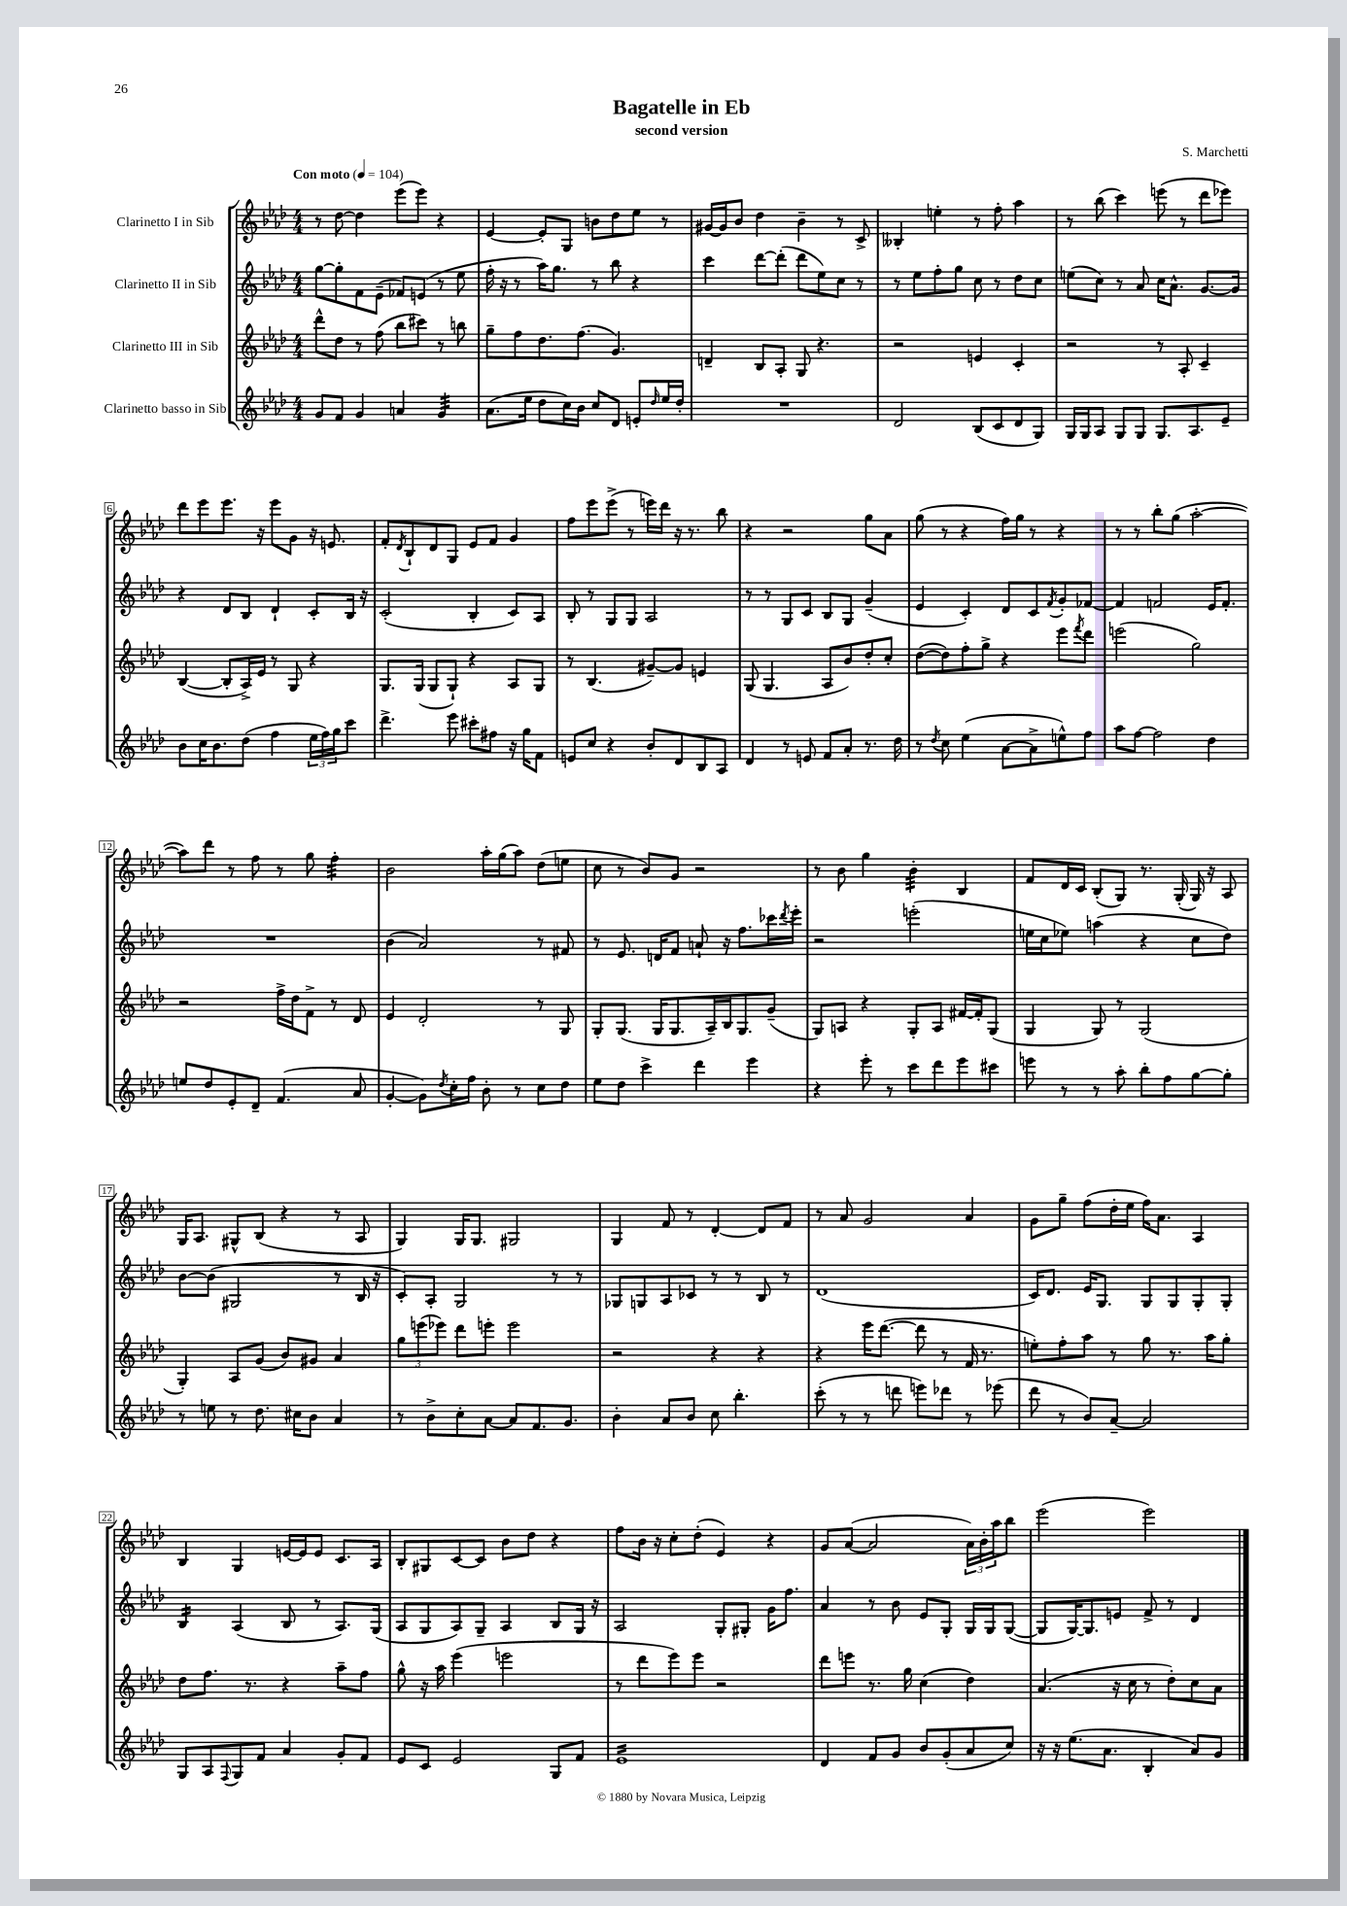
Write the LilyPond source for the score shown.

\header { title = "Bagatelle in Eb" composer = "S. Marchetti" subtitle = "second version" }
<<
\new StaffGroup <<
\new Staff = "s0" \with { instrumentName = "Clarinetto I in Sib" } {
    \clef treble \key aes \major \numericTimeSignature \time 4/4 \tempo "Con moto" 4 = 104
    r8 des''8~ des''4 ees'''8( ees'''8) r4 |
    ees'4~ ees'8-. g8 b'8 des''8 ees''8 r8 |
    gis'16~ gis'16 bes'8 des''4 bes'4-- r8 c'8-> |
    beses4-. e''4-. r8 f''8-. aes''4 |
    r8 bes''8( c'''4) e'''8( r8 des'''8 ees'''8) |
    des'''8 ees'''8 ees'''8. r16 ees'''8 g'8 r16 e'8. |
    f'8-. \acciaccatura { des'8 } bes8-! des'8 g8 ees'8 f'8 g'4 |
    f''8 ees'''8 ees'''8->( r8 e'''16) des'''16 r16 r8. bes''8 |
    r4 r2 g''8 aes'8 |
    g''8( r8 r4 f''16) g''16 r8 r4 |
    r8 r8 bes''8-. g''8( aes''2~-. |
    aes''8) des'''8 r8 f''8 r8 g''8 f''4:32-. |
    bes'2 aes''16-. g''16( aes''8) des''8( e''8 |
    c''8 r8 bes'8) g'8 r2 |
    r8 bes'8 g''4 bes'4:32-. bes4 |
    f'8 des'16 c'16 bes8-.( g8) r8. g16-.( g16) r16 aes8 |
    g16 aes8. gis8-^ bes8( r4 r8 aes8 |
    g4) g16 g8. gis2 |
    g4 f'8 r8 des'4~-. des'8 f'8 |
    r8 aes'8 g'2 aes'4 |
    g'8 g''8-- f''8( des''16-. ees''16 f''16) aes'8. aes4 |
    bes4 g4 e'16~ e'16 e'8 c'8. aes16 |
    bes8-. gis8 c'8~ c'8 bes'8 des''8 r4 |
    f''8 bes'16 r16 c''8-. des''8-.( ees'4) r4 |
    g'8 aes'8~( aes'2 \tuplet 3/2 { aes'16) bes'16-. aes''16 } bes''8 |
    ees'''2( ees'''2) \bar "|." |
}
\new Staff = "s1" \with { instrumentName = "Clarinetto II in Sib" } {
    \clef treble \key aes \major \numericTimeSignature \time 4/4
    g''8~ g''8-. f'8 ees'8--( fes'8) e'8( r8 ees''8 |
    f''16-. r16 r8 aes''16) g''8. r8 bes''8 r4 |
    c'''4 des'''8~ des'''8-.( des'''8 ees''8) c''8 r8 |
    r8 ees''8 f''8-. g''8 c''8 r8 des''8 c''8 |
    e''8( c''8) r8 aes'8 c''16 aes'8.-^ g'8.~ g'16 |
    r4 des'8 bes8 des'4-! c'8-. bes16 r16 |
    c'2-.( bes4-. c'8) aes8 |
    bes8-. r8 g8 g8 aes2 |
    r8 r8 g8 c'8 bes8 g8 g'4--( |
    ees'4 c'4-.) des'8 c'8 \acciaccatura { f'8 } g'8-. fes'8~ |
    fes'4 f'2 ees'16 f'8.-. |
    R1 |
    bes'4( aes'2) r8 fis'8 |
    r8 ees'8. d'16 f'8 a'8-! r16 f''8. ces'''16 \acciaccatura { des'''8 } ees'''16-. |
    r2 e'''2-.( |
    e''16 c''16 ees''8) a''4( r4 c''8 des''8) |
    bes'8~ bes'8( gis2 r8 bes16 r16 |
    c'8-.) aes8-. g2 r8 r8 |
    ges8 g8 aes8 ces'8 r8 r8 bes8 r8 |
    des'1( |
    c'16) des'8. ees'16 g8. g8 g8 g8-. g8-. |
    bes4:16 aes4( bes8 r8 aes8.) g16( |
    aes8 g8 aes8) g8-- aes4 bes8 g16 r16 |
    aes2 g8-. gis8-. g'16 f''8. |
    aes'4 r8 bes'8 ees'8 g8-. g16 g16 g8~( |
    g8 g16~) g8. e'8 f'8-> r8 des'4 \bar "|." |
}
\new Staff = "s2" \with { instrumentName = "Clarinetto III in Sib" } {
    \clef treble \key aes \major \numericTimeSignature \time 4/4
    des'''8-^ des''8 r8 f''8( bes''8 cis'''8) r8 b''8 |
    g''8-- f''8 des''8. f''8.( g'4.) |
    d'4-- bes8 aes8-. g8 r4. |
    r2 e'4 c'4-. |
    r2 r8 aes8-. c'4-- |
    bes4~( bes8-. aes16->) ees'16 r8 g8 r4 |
    g8. g16( g8 g8-!) r4 aes8 g8 |
    r8 bes4.( gis'8~--) gis'8 e'4 |
    g8( g4. aes8 bes'8) des''8-. c''8-. |
    des''8~( des''8) f''8-. g''8-> r4 ees'''8 \acciaccatura { f'''8 } des'''8 |
    e'''2( g''2) |
    r2 f''16-> des''16 f'8-> r8 des'8 |
    ees'4 des'2-. r8 g8 |
    g8-. g8.( g16 g8. aes16--) bes16 g8. g'8--( |
    g8) a8 r4 g8-. a8 fis'16~ fis'16-. g8( |
    g4 g8) r8 g2( |
    g4-.) aes8 g'8( bes'8) gis'8 aes'4 |
    \tuplet 3/2 { g''8 e'''8( ees'''8) } des'''8 e'''8-. e'''2 |
    r2 r4 r4 |
    r4 ees'''16 des'''8.~( des'''8 r8 f'16 r8. |
    e''8-.) f''8-. aes''8 r8 g''8 r8. aes''16 g''8-. |
    des''8 f''8. r8. r4 aes''8-- f''8 |
    g''8-^ r16 aes''16 ees'''4( e'''2 |
    r8 des'''8 ees'''8) ees'''8 r2 |
    des'''8 e'''8 r8. g''16 c''4( des''4) |
    aes'4.( r16 c''16 r8 des''8-.) c''8 aes'8 \bar "|." |
}
\new Staff = "s3" \with { instrumentName = "Clarinetto basso in Sib" } {
    \clef treble \key aes \major \numericTimeSignature \time 4/4
    g'8 f'8 g'4 a'4 g'4:32 |
    aes'8.( ees''16 des''8 c''16) bes'16 c''8 des'8 e'8-. \grace { des''16 } ees''16 des''16-. |
    R1 |
    des'2 bes8( c'8 des'8 g8) |
    g16 g16 aes8 g8 g8 g8. aes8. ees'8-- |
    bes'8 c''16 bes'8. des''8( f''4 \tuplet 3/2 { ees''16 f''16) g''16 } c'''8 |
    des'''4.-> ees'''8 cis'''8-. fis''8 r16 g''16 f'8 |
    e'8 c''8 r4 bes'8-. des'8 bes8 aes8 |
    des'4 r8 e'8 f'8 aes'8-. r8. des''16 |
    r8 \acciaccatura { des''8 } c''8 ees''4( aes'8~ aes'8-> e''8-^) f''8 |
    aes''8 f''8~ f''2 des''4 |
    e''8 des''8 ees'8-. des'8-- f'4.( aes'8 |
    g'4~-. g'8) \acciaccatura { des''8 } c''16-. f''16 bes'8-. r8 c''8 des''8 |
    ees''8 des''8 c'''4-> des'''4 ees'''4 |
    r4 ees'''8-. r8 c'''8 des'''8 ees'''8 cis'''8 |
    e'''8 r8 r8 aes''8-. bes''8-. f''8 g''8~ g''8-. |
    r8 e''8 r8 des''8. cis''16 bes'8 aes'4 |
    r8 bes'8-> c''8-. aes'8~ aes'8 f'8. g'8. |
    bes'4-. aes'8 bes'8 c''8 bes''4.-. |
    c'''8-.( r8 r8 d'''8 e'''8) des'''8 r8 ees'''8( |
    des'''8 r8 bes'8) aes'8~-- aes'2 |
    g8 aes8 \appoggiatura { f8 } g8 f'8 aes'4 g'8-. f'8 |
    ees'8 c'8 ees'2 g8 f'8 |
    ees'1:16 |
    des'4 f'8 g'8 bes'8 g'8-.( aes'8 c''8) |
    r16 r16 ees''8.( aes'8. bes4-. aes'8) g'8 \bar "|." |
}
>>
>>
\layout { \context { \Score \override BarNumber.stencil = #(make-stencil-boxer 0.1 0.3 ly:text-interface::print) } }
